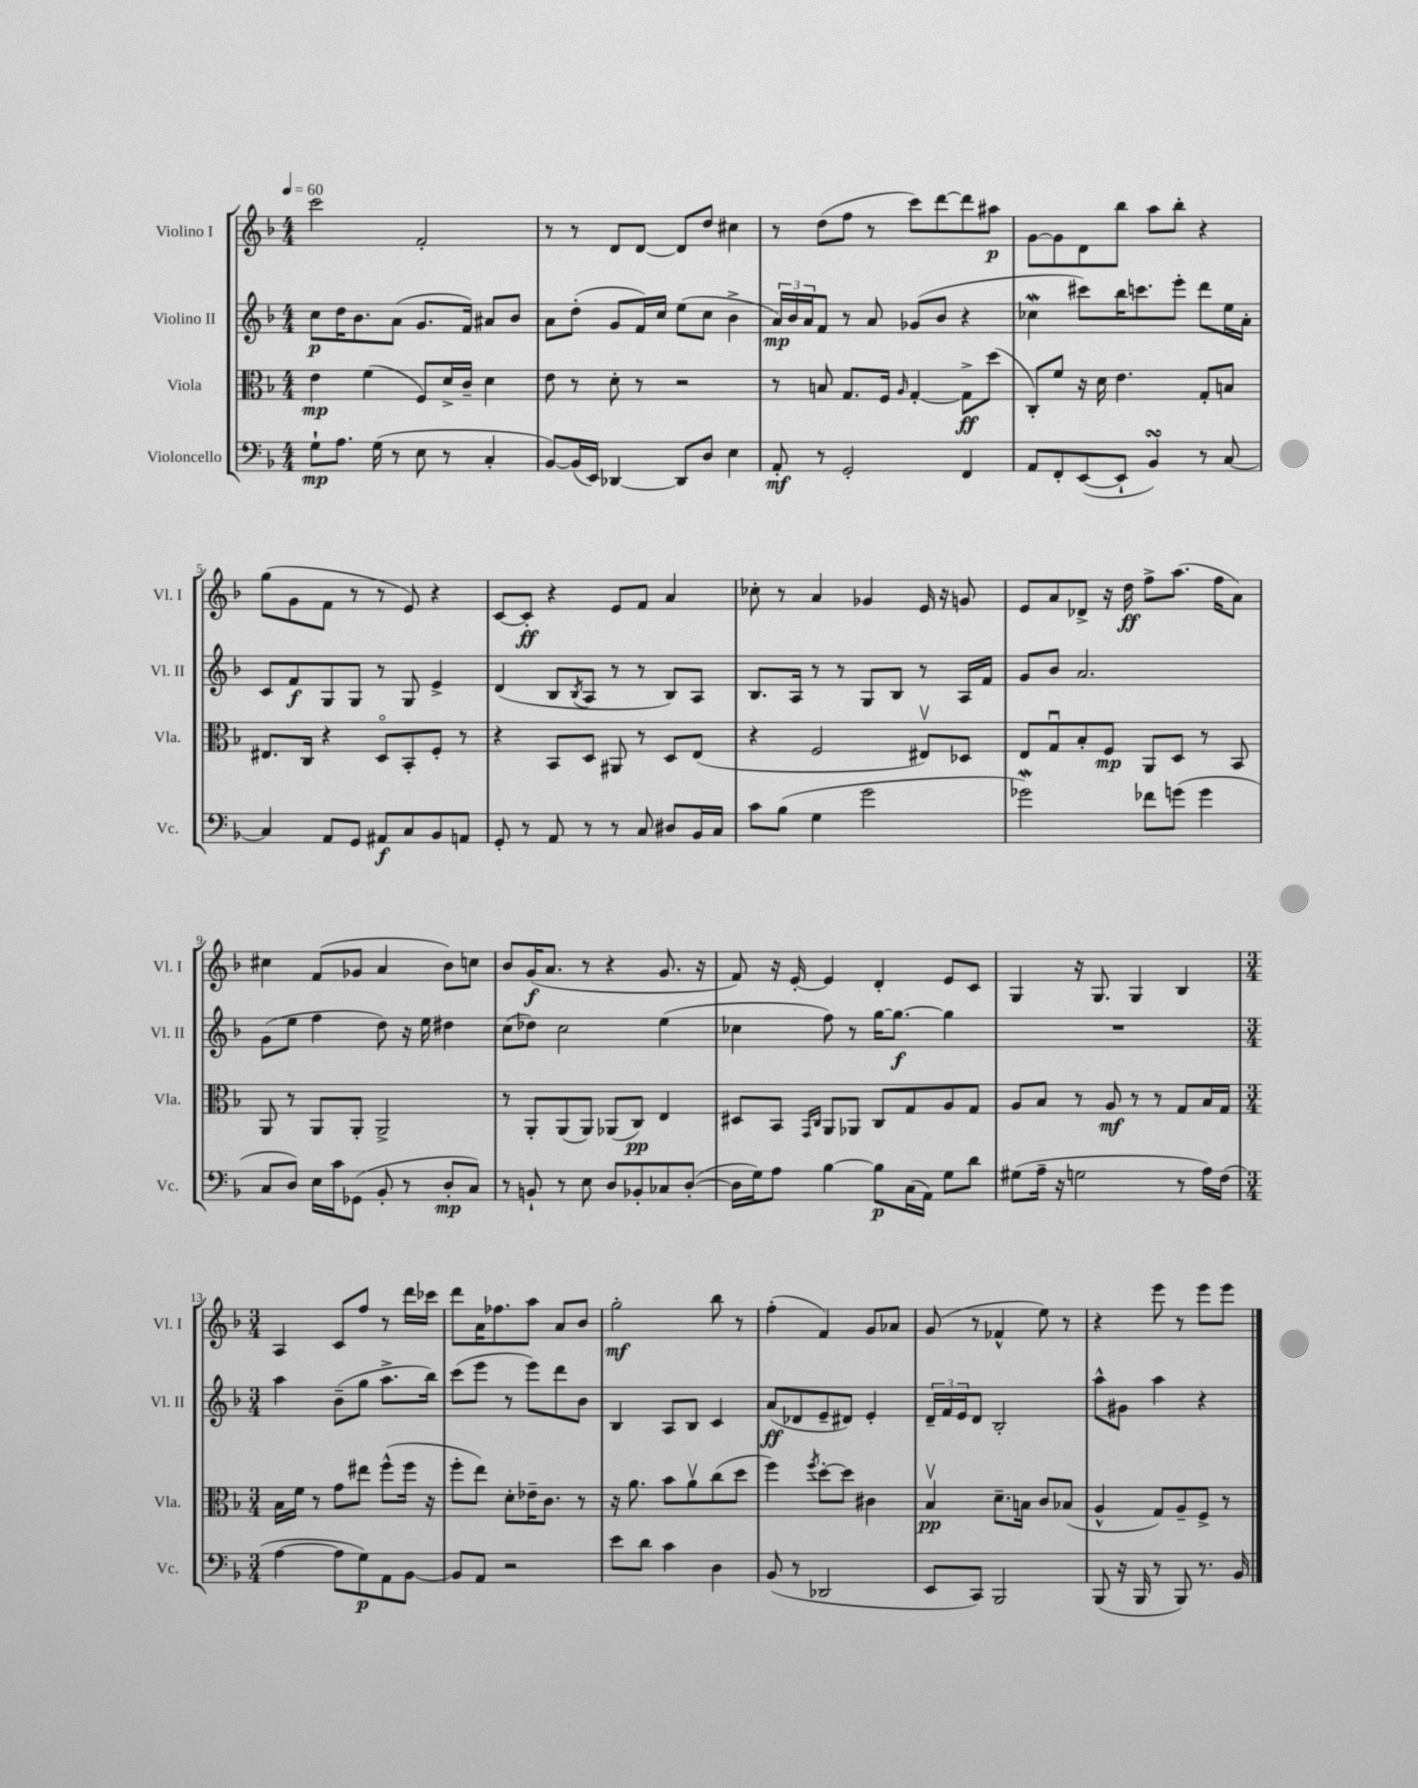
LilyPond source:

<<
\new StaffGroup <<
\new Staff = "s0" \with { instrumentName = "Violino I" shortInstrumentName = "Vl. I" } {
    \clef treble \key f \major \numericTimeSignature \time 4/4 \tempo 4 = 60
    c'''2 f'2-. |
    r8 r8 d'8 d'8~ d'8 d''8 cis''4 |
    r8 d''8( f''8 r8 c'''8) d'''8~ d'''8 ais''8\p |
    g'8~ g'8 d'8 bes''8 a''8 bes''8-. r4 |
    g''8( g'8 f'8 r8 r8 e'8) r4 |
    c'8~ c'8-.\ff r4 e'8 f'8 a'4 |
    ces''8-. r8 a'4 ges'4 e'16 r16 g'8 |
    e'8 a'8 des'8-> r16 d''16\ff f''8-> a''8.( f''16 a'8) |
    cis''4 f'8( ges'8 a'4 bes'8) c''8 |
    bes'8 g'16\f( a'8. r8 r4 g'8. r16 |
    f'8) r16 e'16~-. e'4 d'4-. e'8 c'8 |
    g4 r16 g8. g4 bes4 |
    \numericTimeSignature \time 3/4 a4 c'8 f''8 r8 d'''16 ces'''16 |
    d'''8 a'16 fes''8. a''8 a'8 bes'8 |
    g''2-.\mf bes''8 r8 |
    f''4-.( f'4) g'8 aes'8 |
    g'8( r8 fes'4-^ e''8) r8 |
    r4 e'''8 r8 e'''8 e'''8 \bar "|." |
}
\new Staff = "s1" \with { instrumentName = "Violino II" shortInstrumentName = "Vl. II" } {
    \clef treble \key f \major \numericTimeSignature \time 4/4
    c''8\p d''16 bes'8. a'8( g'8. f'16) ais'8 bes'8 |
    a'8 d''8-.( g'8 f'16) c''16 e''8( c''8 bes'4-> |
    \tuplet 3/2 { a'16\mp) bes'16 a'16 } f'8 r8 a'8 ges'8( bes'8 r4 |
    ces''4\mordent cis'''8) bes''16 c'''8. e'''8-. d'''8 e''16 a'16-. |
    c'8 f'8\f g8 g8 r8 g8 e'4-> |
    d'4( bes8 \acciaccatura { bes8 } a8 r8 r8 bes8) a8 |
    bes8. a16 r8 r8 g8 bes8 r8 a16 f'16 |
    g'8 bes'8 a'2. |
    g'8( e''8 f''4 d''8) r16 e''16 dis''4 |
    c''8( des''8) c''2 e''4( |
    ces''4 f''8) r8 g''16~ g''8.~\f g''4 |
    R1 |
    \numericTimeSignature \time 3/4 a''4 bes'8--( g''8 a''8.-> bes''16) |
    c'''8( e'''8 r8 e'''8) d'''8 bes'8 |
    bes4 a8 bes8 c'4 |
    a'8\ff( des'8 e'8-- dis'8) e'4-. |
    \tuplet 3/2 { d'16-- f'16 e'16 } d'8 bes2-. |
    a''8-^ gis'8 a''4 r4 \bar "|." |
}
\new Staff = "s2" \with { instrumentName = "Viola" shortInstrumentName = "Vla." } {
    \clef alto \key f \major \numericTimeSignature \time 4/4
    e'4\mp f'4( f8) d'16-> c'16-- d'4 |
    e'8 r8 d'8-. r8 r2 |
    r8 b8 g8. f16 \grace { a16 } g4~-. g8->\ff d''8( |
    c8-.) f'8 r16 d'16 e'4. g8-. b8 |
    eis8. c16 r4 d8\flageolet bes,8-. f8-. r8 |
    r4 bes,8 d8 ais,8 r8 d8 e8( |
    r4 f2 eis8\upbow) des8 |
    e8 g8\downbow bes8-. f8\mp a,8 d8 r8 bes,8 |
    a,8 r8 a,8 a,8-. a,2-> |
    r8 a,8-. a,8( a,8) aes,8( c8\pp) e4 |
    dis8 bes,8 \grace { g,16 c16 } a,8 aes,8 c8 g8 a8 g8 |
    a8 bes8 r8 a8\mf r8 r8 g8 bes16 g16 |
    \numericTimeSignature \time 3/4 bes16 f'16 r8 g'8 eis''8 f''8-^( f''16 r16 |
    f''8-. e''8) d'8-. ees'16-- c'8. r8 |
    r16 a'8. bes'8 a'8\upbow c''8( d''8 |
    f''4) \acciaccatura { f''8 } d''8~-. d''8 cis'4 |
    bes4\upbow\pp d'8.-- b16 c'8 bes8( |
    a4-^ g8) a8-- f8-> r8 \bar "|." |
}
\new Staff = "s3" \with { instrumentName = "Violoncello" shortInstrumentName = "Vc." } {
    \clef bass \key f \major \numericTimeSignature \time 4/4
    g8-!\mp a8. g16( r8 e8 r8 c4-. |
    bes,8~) bes,16( e,16) des,4~ des,8 d8 e4 |
    a,8-.\mf r8 g,2-. f,4 |
    a,8 f,8-. e,8~( e,8-! bes,4\turn) r8 c8~ |
    c4 a,8 g,8 ais,8\f c8 bes,8 a,8 |
    g,8-. r8 a,8 r8 r8 c8 dis8 bes,16 c16 |
    c'8 bes8( g4 g'2 |
    ges'2\mordent) fes'8 g'8( g'4 |
    c8 d8) e16 c'16 ges,8( bes,8-. r8 d8-.\mp c8) |
    r8 b,8-! r8 e8 d8 bes,8-. ces8 d8~-.( |
    d16 g16) a8 bes4~ bes8\p c16( a,16) g8 d'8 |
    gis8( a16-- r16 g2 r8 a16) f16( |
    \numericTimeSignature \time 3/4 a4~ a8 g8\p) a,8 bes,8~ |
    bes,8 a,8 r2 |
    e'8 d'8 c'4 d4 |
    bes,8( r8 des,2 |
    e,8 c,8) bes,,2 |
    bes,,8( r16 bes,,16 r8 bes,,8) r8. bes,16 \bar "|." |
}
>>
>>
